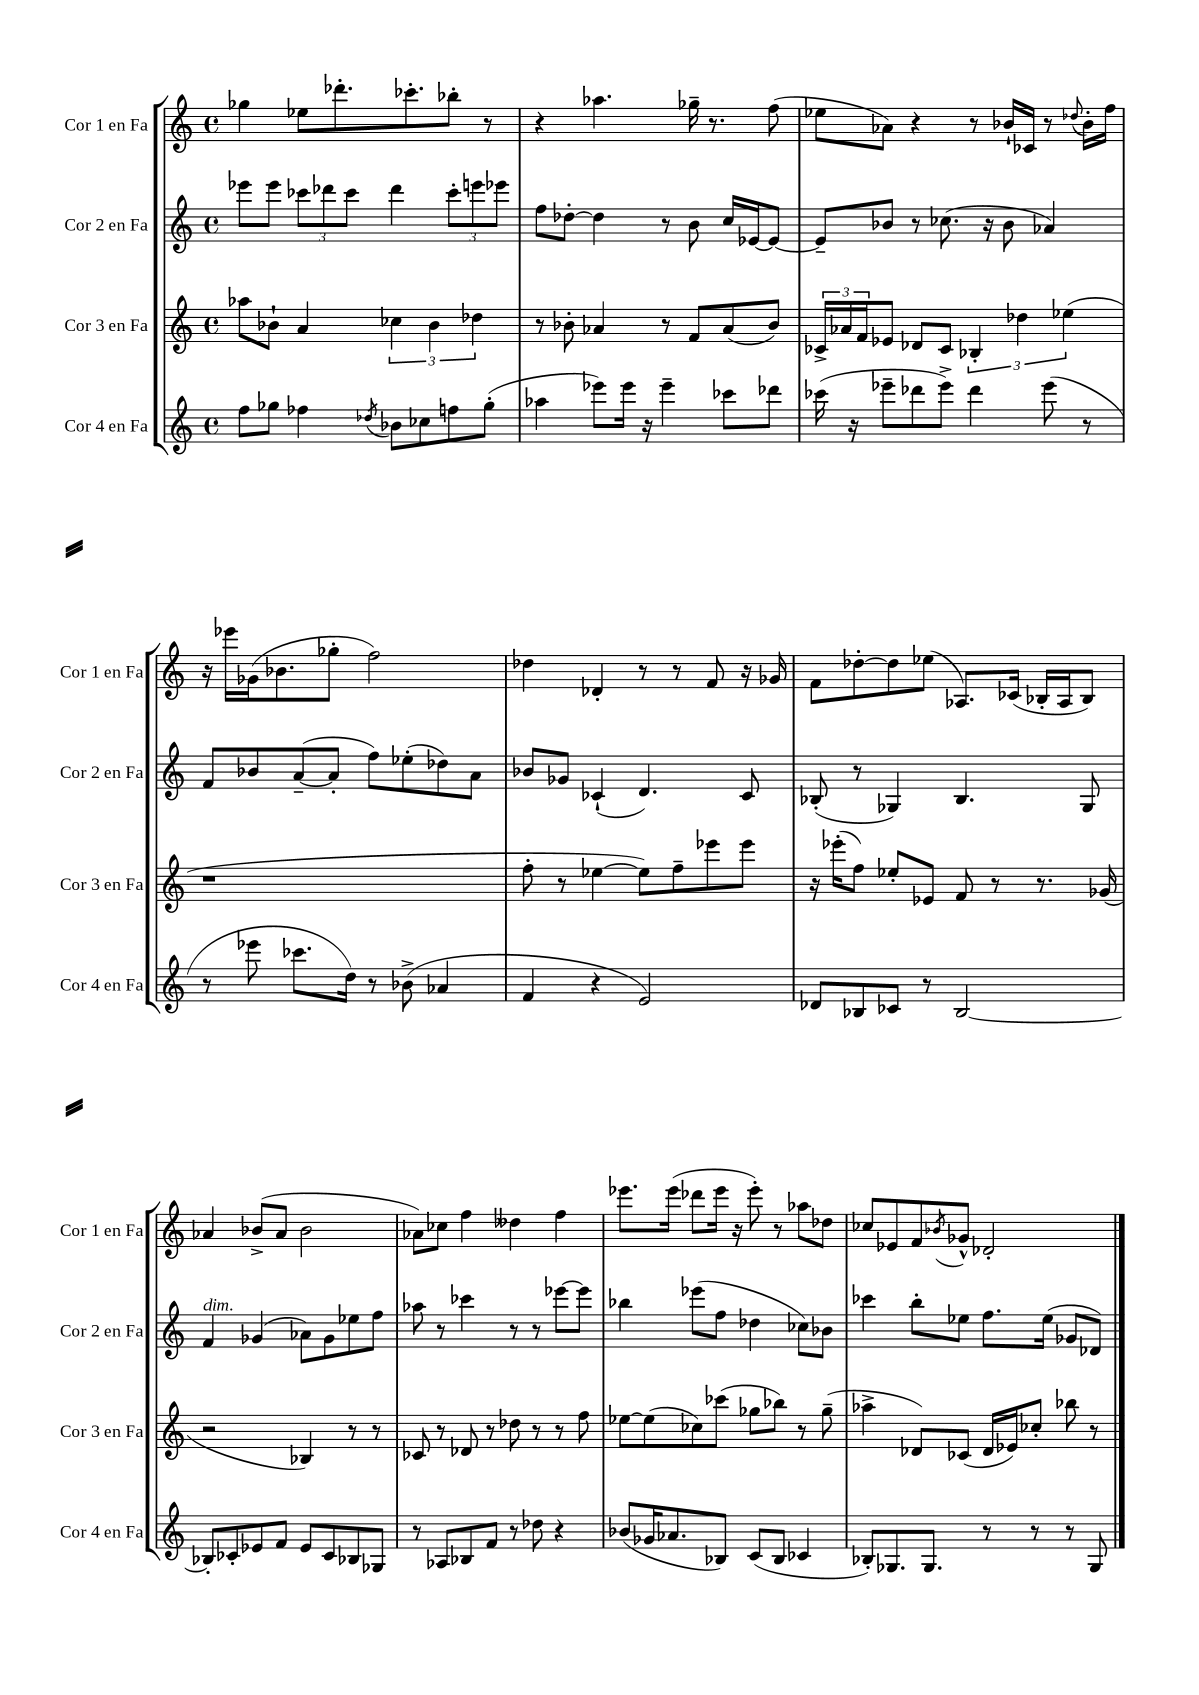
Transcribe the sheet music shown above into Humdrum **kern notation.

**kern	**kern	**kern	**kern
*staff4	*staff3	*staff2	*staff1
*clefG2	*clefG2	*clefG2	*clefG2
*k[]	*k[]	*k[]	*k[]
*M4/4	*M4/4	*M4/4	*M4/4
*met(c)	*met(c)	*met(c)	*met(c)
8ff	8aa-	8eee-	4gg-
8gg-	8b-`	8eee-	.
4ff-	4a	12ccc-	8ee-
.	.	12ddd-	.
.	.	.	8.ddd-'
.	.	12ccc-	.
8qdd-	.	.	.
8b-	6cc-	4ddd-	.
.	.	.	8.ccc-'
8cc-	.	.	.
.	6b-	.	.
8ff	.	12ccc-'	8bb-'
.	6dd-	12eee	.
(8gg-'	.	.	8r
.	.	12eee-	.
=	=	=	=
4aa-	8r	8ff	4r
.	8b-'	[8dd-'	.
8eee-)	4a-	4dd-]	4.aa-
16eee-	.	.	.
16r	.	.	.
4eee-~	8r	8r	.
.	8f	8b	16gg-~
.	.	.	8.r
8ccc-	(8a-	16cc	.
.	.	[16e-	.
8ddd-	8b-)	8e-_	(8ff
=	=	=	=
(16ccc-	24c-^	8e-~]	8ee-
.	24a-	.	.
16r	.	.	.
.	24f	.	.
8eee-~	8e-	8b-	8a-)
8ddd-	8d-	8r	4r
8eee-^)	8c-	(8.cc-	.
4ddd-	6B-'	.	8r
.	.	16r	.
.	.	8b-	16b-`
.	6dd-	.	.
.	.	.	16c-
(8eee-	.	4a-)	8r
.	(6ee-	.	.
.	.	.	8qqdd-
8r	.	.	16b-'
.	.	.	16ff
=	=	=	=
8r	1r	8f	16r
.	.	.	16eee-
8eee-	.	8b-	(16g-
.	.	.	8.b-
8.ccc-	.	([8a~	.
.	.	8a']	8gg-'
16dd)	.	.	.
8r	.	8ff)	2ff)
(8b-^	.	(8ee-'	.
4a-	.	8dd-)	.
.	.	8a	.
=	=	=	=
4f	8ff'	8b-	4dd-
.	8r	8g-	.
4r	[4ee-	(4c-`	4d-'
2e)	8ee-])	4.d)	8r
.	8ff~	.	8r
.	8eee-	.	8f
.	8eee-	8c-	16r
.	.	.	16g-
=	=	=	=
8d-	16r	(8B-'	8f
.	(16eee-'	.	.
8B-	8ff)	8r	[8dd-'
8c-	8ee-'	4G-)	8dd-]
8r	8e-	.	(8ee-
[2B-	8f	4.B-	8.A-)
.	8r	.	.
.	.	.	(16c-
.	8.r	.	16B-'
.	.	.	16A-
.	.	8G-	8B-)
.	(16g-	.	.
=	=	=	=
8B-']	2r	4f	4a-
8c-'	.	.	.
8e-	.	(4g-	(8b-^
8f	.	.	8a-
8e-	4B-)	8a-)	2b-
8c-	.	8g-	.
8B-	8r	8ee-	.
8G-	8r	8ff	.
=	=	=	=
8r	8c-	8aa-	8a-)
8A-	8r	8r	8cc-
8B-	8d-	4ccc-	4ff
8f	8r	.	.
8r	8dd-	8r	4dd--
8dd-	8r	8r	.
4r	8r	[8eee-	4ff
.	8ff	8eee-]	.
=	=	=	=
(8b-	[8ee-	4bb-	8.eee-
16g-	(8ee-]	.	.
8.a-	.	.	(16eee-
.	8cc-)	(8eee-	8ddd-
8B-)	(8ccc-	8ff	16eee-
.	.	.	16r
(8c	8gg-	4dd-	8eee-')
8B-	8bb-)	.	8r
4c-	8r	8cc-)	8aa-
.	(8gg-~	8b-	8dd-
=	=	=	=
8B-')	4aa-^	4ccc-	8cc-
8.G-	.	.	8e-
.	8d-)	8bb'	8f
8.G-	.	.	.
.	.	.	8qb-
.	(8c-	8ee-	8g-^^
8r	16d-	8.ff	2d-'
.	16e-)	.	.
8r	8cc-'	.	.
.	.	(16ee-	.
8r	8bb-	8g-	.
8G-	8r	8d-)	.
==	==	==	==
*-	*-	*-	*-
